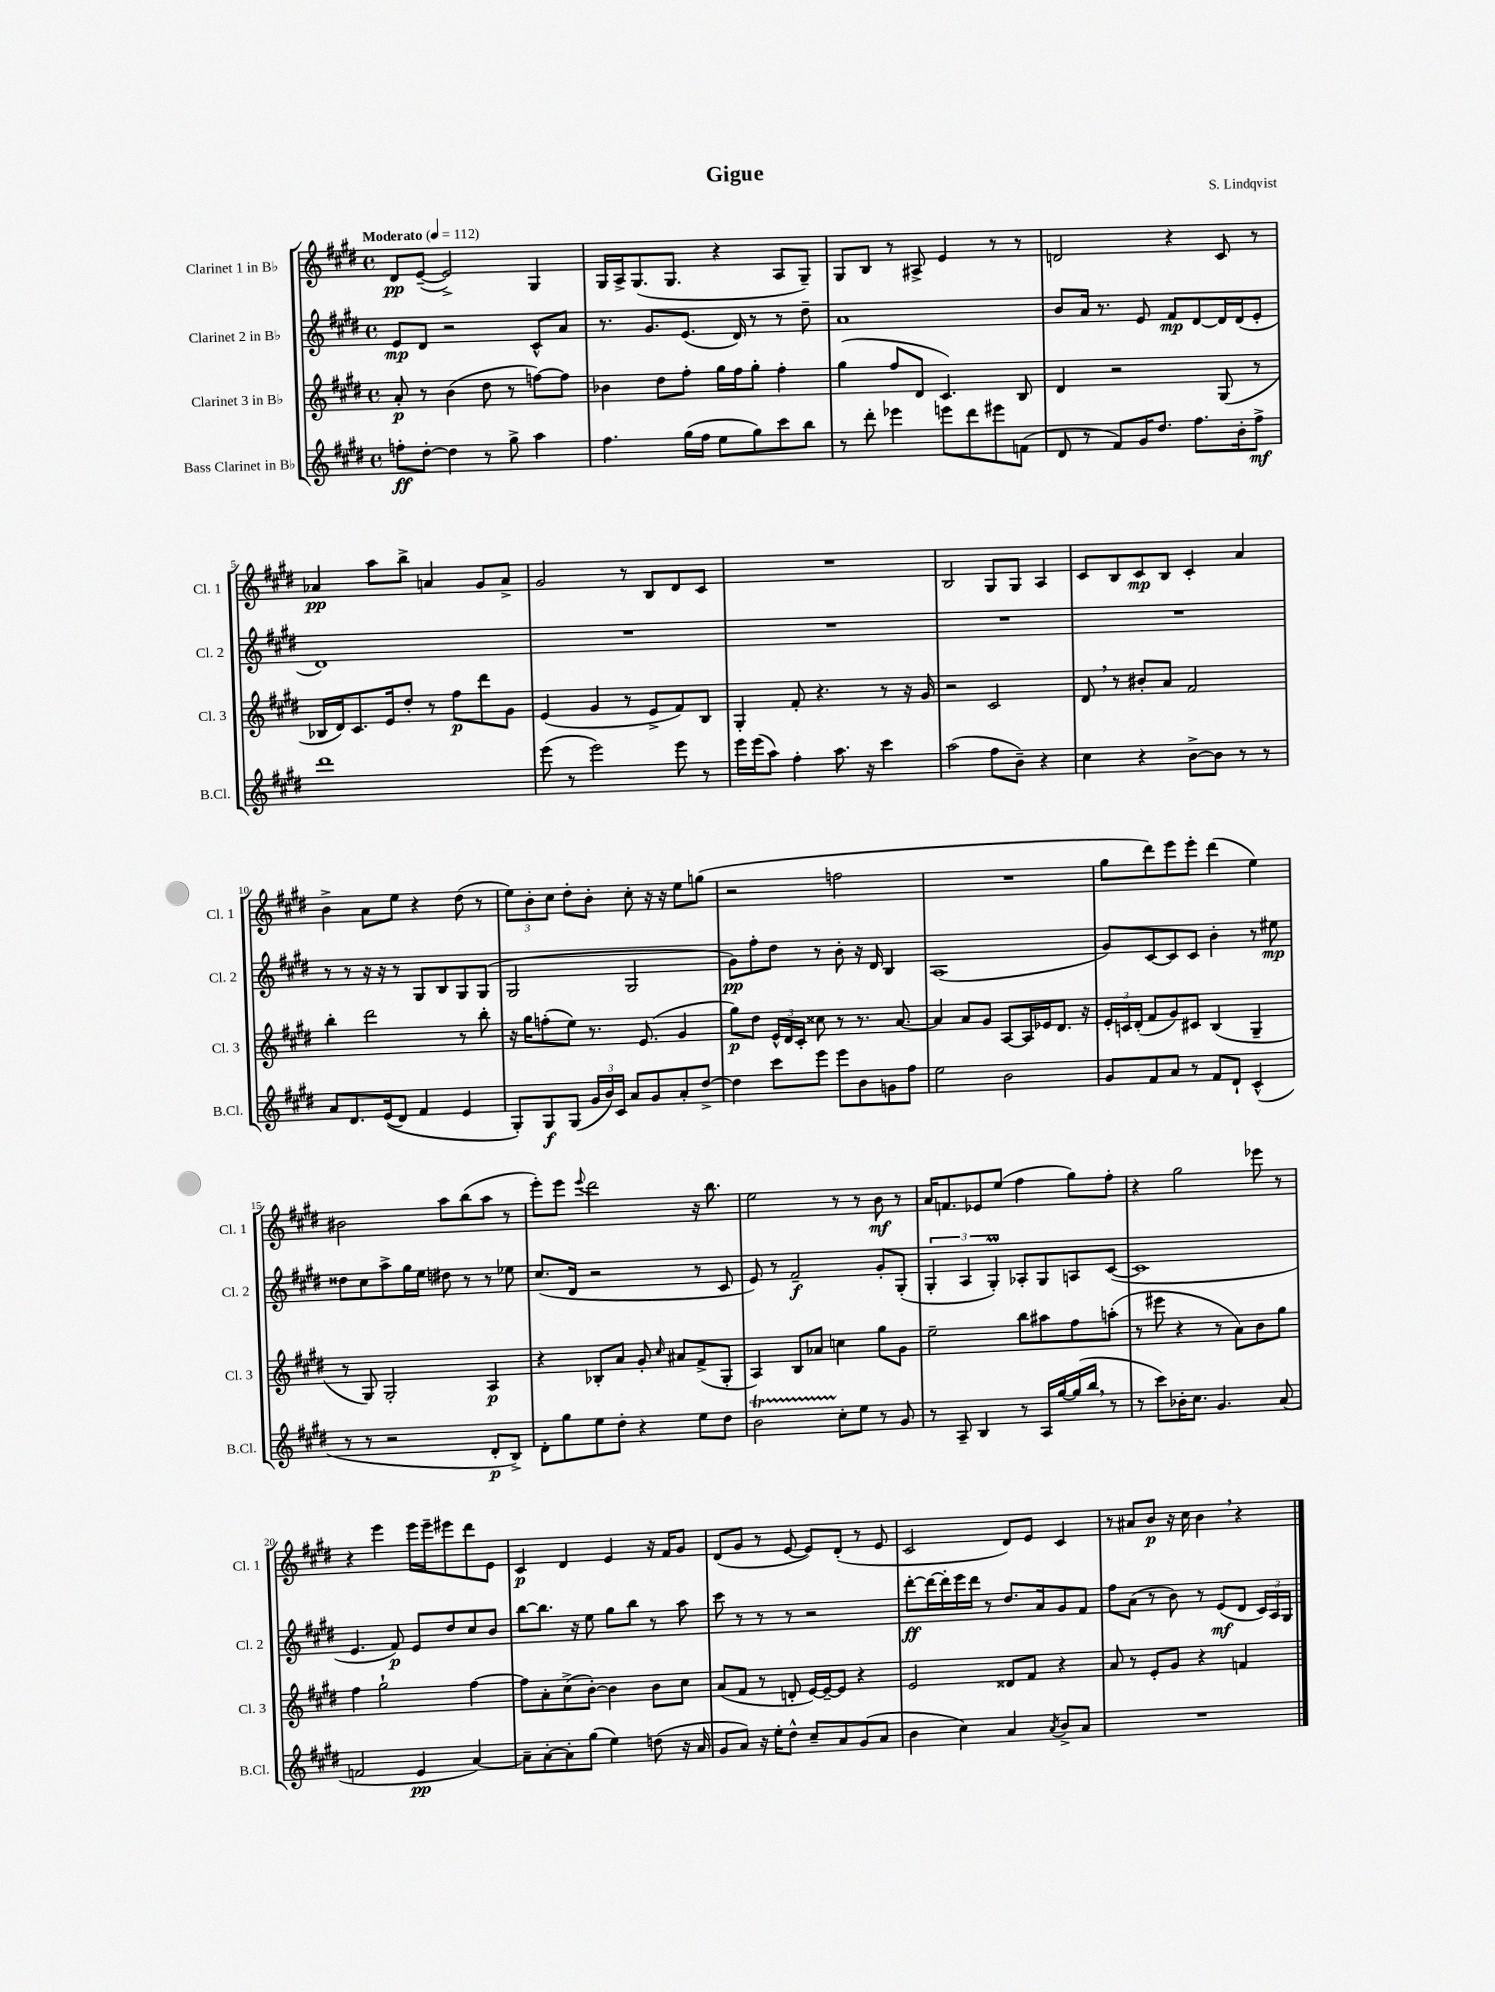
\header { title = "Gigue" composer = "S. Lindqvist" }
<<
\new StaffGroup <<
\new Staff = "s0" \with { instrumentName = "Clarinet 1 in Bb" shortInstrumentName = "Cl. 1" } {
    \clef treble \key e \major \defaultTimeSignature \time 4/4 \tempo "Moderato" 4 = 112
    \autoBeamOff dis'8[\pp e'8]~--( e'2->) gis4 |
    gis16[ a16-> gis8.( gis8.] r4 a8[ gis8]--) |
    gis8[ b8] r8 ais8-> e'4 r8 r8 |
    d'2 r4 cis'8 r8 |
    aes'4\pp a''8[ b''8]-> a'4 gis'8[ a'8]-> |
    gis'2 r8 b8[ dis'8 cis'8] |
    R1 |
    b2 gis8[ gis8] a4 |
    cis'8[ b8 cis'8\mp b8] cis'4-. a'4 |
    b'4-> a'8[ e''8] r4 dis''8( r8 |
    \tuplet 3/2 { e''8[) b'8-. cis''8] } dis''8[-. b'8]-. cis''8-. r16 r16 e''8[ g''8]( |
    r2 f''2 |
    R1 |
    gis''8[ dis'''8) e'''8 e'''8]-. dis'''4( e''4) |
    bis'2 a''8[ b''8( a''8] r8 |
    e'''8[-.) e'''8] \appoggiatura { e'''8 } dis'''2 r16 b''8. |
    e''2 r8 r8 b'8\mf r8 |
    a'16[ f'8. ees'8 e''8]( fis''4 gis''8[) fis''8]-. |
    r4 gis''2 ees'''8 r8 |
    r4 e'''4 e'''16[ e'''16-- eis'''8 dis'''8 e'8] |
    cis'4\p dis'4 e'4 r16 fis'16[ gis'8] |
    dis'8[( gis'8] r8 e'8~ e'8[) dis'8]-.( r8 e'8 |
    cis'2 dis'8[) e'8] cis'4 |
    r8 ais'8[ b'8]\p r16 cis''16 b'4 \breathe r4 \bar "|." |
}
\new Staff = "s1" \with { instrumentName = "Clarinet 2 in Bb" shortInstrumentName = "Cl. 2" } {
    \clef treble \key e \major \defaultTimeSignature \time 4/4
    \autoBeamOff e'8[\mp dis'8] r2 cis'8[-^ a'8] |
    r8. gis'8.[ e'8.]( dis'16) r8 r8 dis''8-- |
    a'1 |
    b'8[ a'16] r8. e'8 fis'8[\mp dis'8~ dis'16 dis'16( e'8]-. |
    dis'1) |
    R1 |
    R1 |
    R1 |
    R1 |
    r8 r8 r16 r16 r8 gis8[ b8 gis8 gis8]( |
    gis2 gis2 |
    gis'8[\pp) fis''8-. dis''8] r8 b'8-. r16 dis'16 b4 |
    a1( |
    gis'8[) cis'8~ cis'8 cis'8] b'4-. r8 eis''8\mp |
    disis''8[ cis''8 a''8-> gis''16 e''16] dis''8 r8 r8 ees''8 |
    cis''8.[( dis'16] r2 r8 cis'8 |
    e'8) r8 fis'2--\f gis'8[-. gis8]-.( |
    \tuplet 3/2 { gis4-. a4 gis4-.\prall) } aes8[-. gis8 a8 cis'8]~( |
    cis'1 |
    e'4. fis'8\p) e'8[ dis''8 cis''8 b'8] |
    b''8[~ b''8.] r16 e''8 gis''8[ b''8] r8 a''8 |
    cis'''8 r8 r8 r8 r2 |
    dis'''8[~-.\ff dis'''16~ dis'''16-. e'''16 dis'''16] r8 dis''8.[ a'16 gis'8 fis'8] |
    fis''8[ a'8]( r8 b'8) r8 e'8[\mf( dis'8] \tuplet 3/2 { cis'16[) a16 gis16] } \bar "|." |
}
\new Staff = "s2" \with { instrumentName = "Clarinet 3 in Bb" shortInstrumentName = "Cl. 3" } {
    \clef treble \key e \major \defaultTimeSignature \time 4/4
    \autoBeamOff a'8-.\p r8 b'4( dis''8 r8 f''8[~) f''8] |
    bes'4 dis''8[ fis''8]-. gis''16[ fis''16 gis''8]-. fis''4-. |
    gis''4( fis''8[ dis'8] cis'4.) b8 |
    dis'4 r2 gis8( r8 |
    bes16[ dis'16) cis'8. e'16 dis''8]-. r8 fis''8[\p dis'''8 gis'8] |
    e'4( gis'4 r8 e'8[-> fis'8) b8] |
    gis4-. fis'8-. r4. r8 r16 gis'16 |
    r2 cis'2 |
    dis'8 \breathe r8 bis'8[-. a'8] fis'2 |
    b''4-. dis'''2 r8 b''8-. |
    r16 gis''16[ f''8-.( e''8]) r8. e'8.( gis'4 |
    gis''8[\p) dis''8] \tuplet 3/2 { e'16[-^ dis'16 cis'16]-. } cisis''8 r8 r8. a'8.~ |
    a'4 a'8[ gis'8] a8[~ a16 ees'16 dis'8.] r16 |
    \tuplet 3/2 { e'16[-. c'16 dis'16]-.( } fis'8[ gis'8) cis'8] b4( gis4-- |
    r8 gis8) gis2-. a4\p |
    r4 bes8[-. a'8] gis'8-. \grace { cis''16 } ais'8[ fis'8->( gis8]-. |
    a4) b8[ aes'8] c''4 gis''8[ gis'8] |
    e''2-- b''8[ ais''8 fis''8 a''8]-.( |
    r8 eis'''8 r4 r8 a'8[) b'8 gis''8] |
    fis''4 gis''2-! fis''4~ |
    fis''8[ a'8-. cis''8->( b'8]~-.) b'4 b'8[ cis''8] |
    a'8[( fis'8] r8 d'8-. e'16[~) e'16~-- e'8] r4 |
    e'2 disis'8[ fis'8] r4 |
    a'8 r8 e'8[-. gis'8] r4 f'4 \bar "|." |
}
\new Staff = "s3" \with { instrumentName = "Bass Clarinet in Bb" shortInstrumentName = "B.Cl." } {
    \clef treble \key e \major \defaultTimeSignature \time 4/4
    \autoBeamOff f''8[-.\ff dis''8]~-. dis''4 r8 gis''8-> a''4 |
    fis''4. gis''16[( fis''16] e''8[ gis''8) cis'''8 b''8] |
    r8 dis'''8-. ees'''4 e'''8[ dis'''8 eis'''8 f'8]( |
    dis'8 r8 fis'8[) gis'16 dis''8.] fis''8.[ b'16-. fis''8]->\mf |
    dis'''1 |
    e'''8( r8 e'''2) e'''8 r8 |
    e'''16[ e'''16( a''8]) fis''4-. a''8. r16 cis'''4 |
    a''2( fis''8[ b'8]--) r4 |
    cis''4 r4 b'8[~-> b'8] r8 r8 |
    a'8[ dis'8. e'16(\( dis'8]) fis'4 e'4 |
    gis8[-.\) gis8\f gis8]( \tuplet 3/2 { gis'16[ b'16) cis'16] } a'8[ gis'8 a'8-. dis''8]~-> |
    dis''4 cis'''8[ e'''8] e'''8[ b'8 g'8 fis''8] |
    e''2 b'2 |
    gis'8[ fis'8 a'8] r8 fis'8[ dis'8]-! cis'4-^( |
    r8 r8 r2 dis'8[-.\p b8]->) |
    dis'8[-. gis''8 e''8 dis''8]-. r4 e''8[ dis''8] |
    b'2\startTrillSpan cis''8[-.\stopTrillSpan e''8] r8 gis'8 |
    r8 a8-- b4 r8 a16[ gis''16~ gis''16( b''16] \breathe r8 |
    r8 cis'''8[) bes'16-. cis''8.] gis'4. a'8( |
    f'2 e'4\pp a'4~) |
    a'8[-- a'8~-. a'8-. gis''8]( e''4) d''8( r16 a'16 |
    gis'8[ a'8]) r16 e''16[-. dis''8]-^ cis''8[-- a'8 gis'8( a'8] |
    b'4 cis''4) a'4 \acciaccatura { a'8 } b'8[-> a'8] |
    R1 \bar "|." |
}
>>
>>
